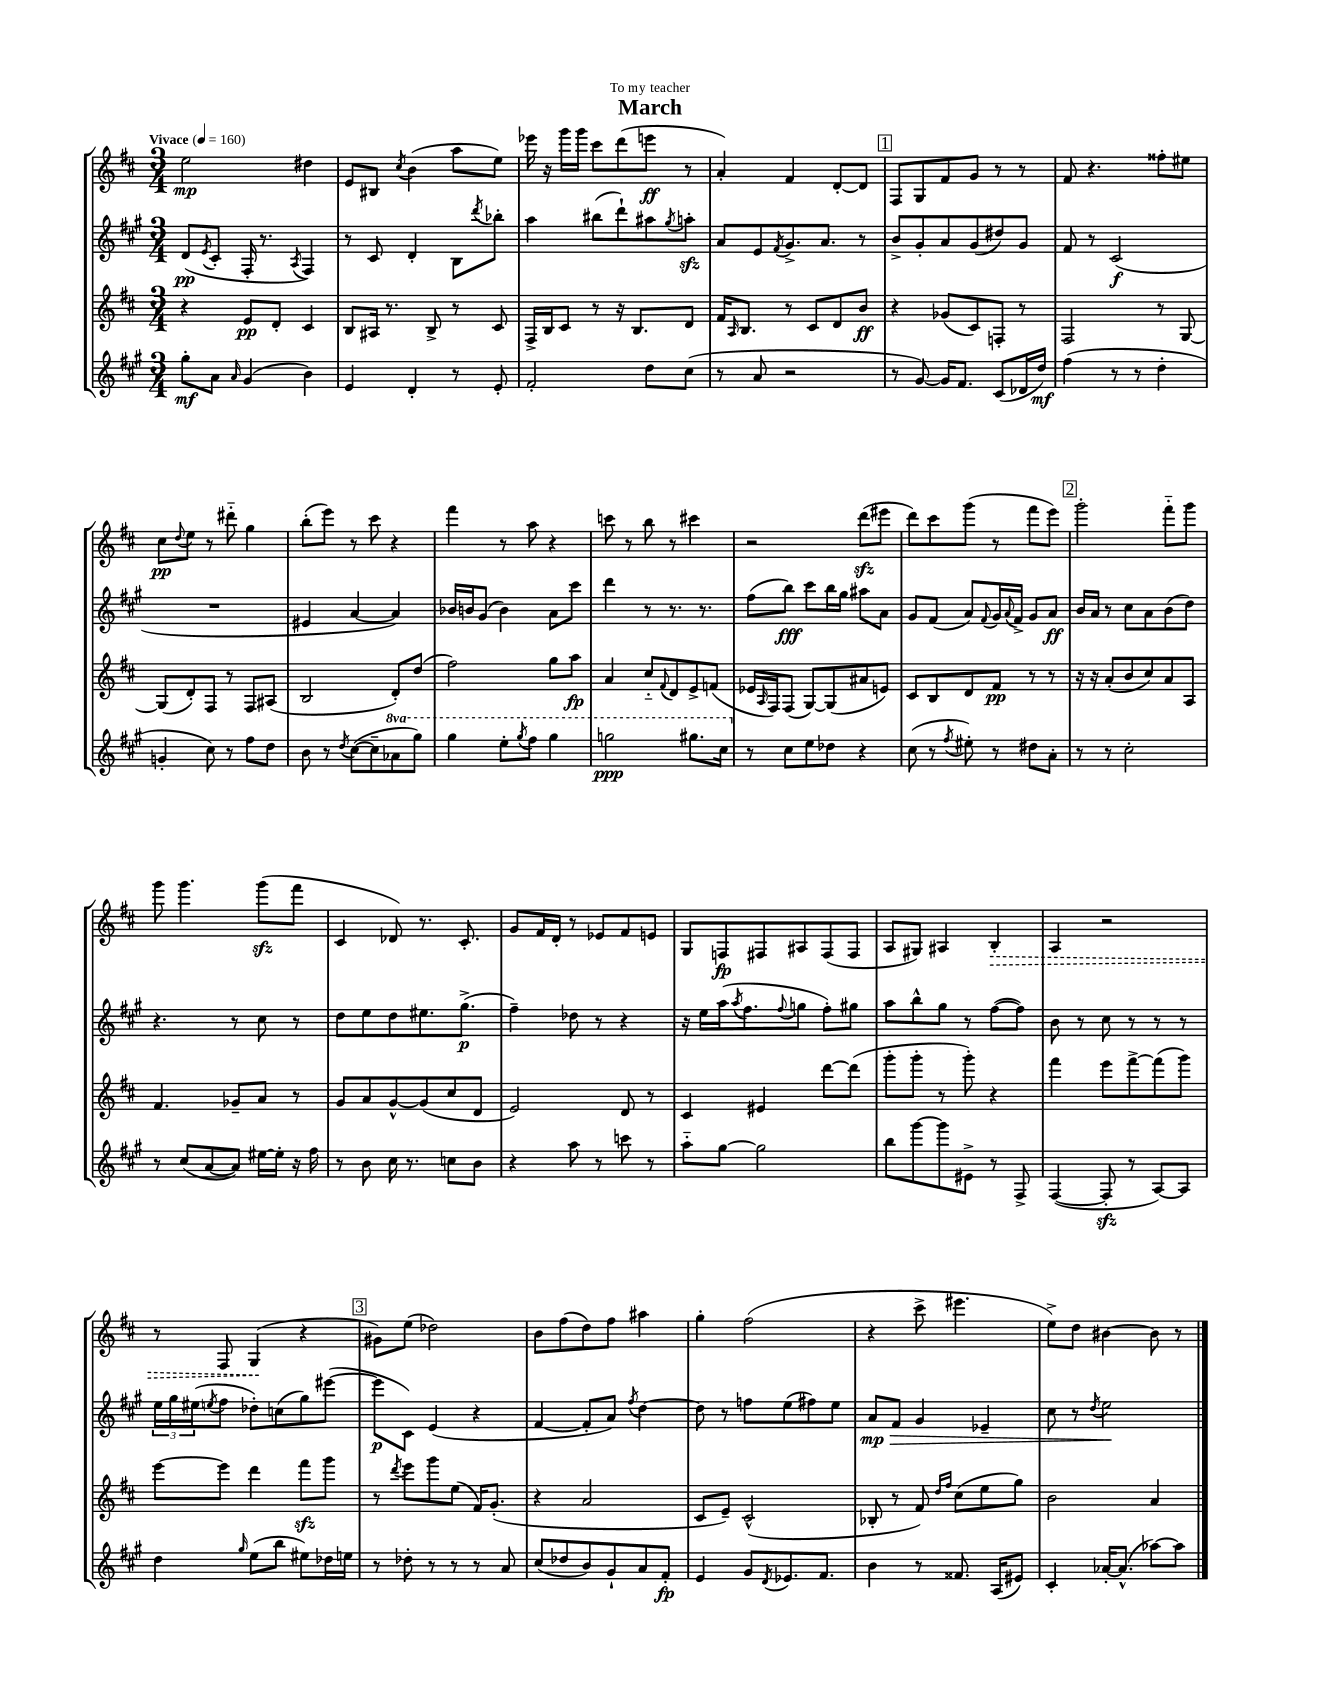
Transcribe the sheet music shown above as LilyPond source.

\header { title = "March" dedication = "To my teacher" }
<<
\new StaffGroup <<
\new Staff = "s0" {
    \clef treble \key d \major \numericTimeSignature \time 3/4 \tempo "Vivace" 4 = 160
    e''2\mp dis''4 |
    e'8 bis8 \acciaccatura { cis''8 } b'4( a''8 e''8) |
    ees'''16 r16 g'''16 g'''16 cis'''8 d'''8( e'''8\ff r8 |
    a'4-.) fis'4 d'8~-. d'8 |
    \mark \markup { \box "1" } fis8 g8 fis'8 g'8 r8 r8 |
    fis'8 r4. fisis''8-. eis''8 |
    cis''8\pp \appoggiatura { d''8 } e''8 r8 dis'''8-_ g''4 |
    b''8-.( e'''8) r8 cis'''8 r4 |
    fis'''4 r8 a''8 r4 |
    c'''8 r8 b''8 r8 cis'''4 |
    r2 d'''8\sfz( eis'''8 |
    d'''8) cis'''8 g'''8( r8 fis'''8 e'''8) |
    \mark \markup { \box "2" } g'''2-. fis'''8-_ g'''8 |
    g'''8 g'''4. g'''8\sfz( fis'''8 |
    cis'4 des'8) r8. cis'8.-. |
    g'8 fis'16 d'16-. r8 ees'8 fis'8 e'8 |
    g8 f8\fp fis8 ais8 fis8( fis8 |
    a8 gis8) ais4 \once \override Hairpin.style = #'dashed-line b4-.\> |
    a4 r2 |
    r8 fis8 g4\!( r4 |
    \mark \markup { \box "3" } gis'8) e''8( des''2) |
    b'8 fis''8( d''8) fis''8 ais''4 |
    g''4-. fis''2( |
    r4 cis'''8-> eis'''4. |
    e''8->) d''8 bis'4~ bis'8 r8 \bar "|." |
}
\new Staff = "s1" {
    \clef treble \key a \major \numericTimeSignature \time 3/4
    d'8\pp( \acciaccatura { e'8 } cis'8-. fis16-. r8. \acciaccatura { a8 } fis4) |
    r8 cis'8 d'4-. b8 \acciaccatura { d'''8 } bes''8-. |
    a''4 bis''8( d'''8-!) ais''8 \acciaccatura { gis''8 } a''8-.\sfz |
    a'8 e'8 \acciaccatura { fis'8 } gis'8.-> a'8. r8 |
    \mark \markup { \box "1" } b'8-> gis'8-. a'8 gis'8( dis''8) gis'8 |
    fis'8 r8 cis'2\f( |
    R2. |
    eis'4 a'4~ a'4) |
    bes'16 b'16 gis'8( b'4) a'8 cis'''8 |
    d'''4 r8 r8. r8. |
    fis''8( b''8\fff) cis'''8 b''16 gis''16 ais''8 a'8 |
    gis'8 fis'8( a'8) \appoggiatura { fis'8 } gis'16 \appoggiatura { a'8 } fis'16-> gis'8 a'8\ff |
    \mark \markup { \box "2" } b'16 a'16 r8 cis''8 a'8 b'8( d''8) |
    r4. r8 cis''8 r8 |
    d''8 e''8 d''8 eis''8. gis''8.->\p( |
    fis''4--) des''8 r8 r4 |
    r16 e''16 a''16( \acciaccatura { a''8 } fis''8. \appoggiatura { fis''8 } g''8 fis''8-.) gis''8 |
    a''8 b''8-^ gis''8 r8 fis''8~( fis''8) |
    b'8 r8 cis''8 r8 r8 r8 |
    \tuplet 3/2 { e''16 gis''16 eis''16( } \acciaccatura { e''8 } fis''8 des''8-.) c''8( gis''8) eis'''8~( |
    \mark \markup { \box "3" } eis'''8\p cis'8) e'4( r4 |
    fis'4~ fis'8-. a'8) \acciaccatura { fis''8 } d''4~ |
    d''8 r8 f''8 e''8( fis''8) e''8 |
    a'8\mp\> fis'8 gis'4 ees'4-- |
    cis''8 r8 \acciaccatura { d''8 } e''2\! \bar "|." |
}
\new Staff = "s2" {
    \clef treble \key d \major \numericTimeSignature \time 3/4
    r4 e'8\pp d'8-. cis'4 |
    b8 ais16 r8. b8-> r8 cis'8 |
    fis16-> b16 cis'8 r8 r16 b8. d'8 |
    fis'16 \grace { a16 } b8. r8 cis'8 d'8 b'8\ff |
    \mark \markup { \box "1" } r4 ges'8( cis'8) f8-. r8 |
    fis2 r8 g8~ |
    g8( d'8-.) fis8 r8 fis8 ais8( |
    b2 d'8-.) d''8( |
    fis''2) g''8 a''8\fp |
    a'4 cis''8-_ \appoggiatura { fis'8 } d'8 e'8-> f'8( |
    ees'16 \grace { a16 } fis16) fis8( g8~) g8( ais'8 e'8) |
    cis'8 b8 d'8 fis'8\pp r8 r8 |
    \mark \markup { \box "2" } r16 r16 a'8-.( b'8 cis''8) a'8 a8 |
    fis'4. ges'8-- a'8 r8 |
    g'8 a'8 g'8~-^ g'8( cis''8 d'8 |
    e'2) d'8 r8 |
    cis'4 eis'4 d'''8~ d'''8( |
    g'''8-. g'''8-. r8 g'''8-.) r4 |
    fis'''4 e'''8 fis'''8~-> fis'''8( g'''8) |
    e'''8~ e'''8 d'''4 fis'''8\sfz g'''8 |
    \mark \markup { \box "3" } r8 \acciaccatura { d'''8 } e'''8 g'''8 e''8( fis'16) g'8.-.( |
    r4 a'2 |
    cis'8 e'8--) cis'2-^( |
    bes8-. r8 fis'8) \grace { d''16 fis''16 } cis''8( e''8 g''8) |
    b'2 a'4 \bar "|." |
}
\new Staff = "s3" {
    \clef treble \key a \major \numericTimeSignature \time 3/4 \set Staff.ottavationMarkups = #ottavation-simple-ordinals
    gis''8-.\mf a'8 \grace { a'16 } gis'4( b'4) |
    e'4 d'4-. r8 e'8-. |
    fis'2-. d''8 cis''8( |
    r8 a'8 r2 |
    \mark \markup { \box "1" } r8 gis'8~) gis'16 fis'8. cis'8( des'16 d''16\mf) |
    fis''4( r8 r8 d''4-. |
    g'4-. cis''8) r8 fis''8 d''8 |
    b'8 r8 \acciaccatura { d''8 } cis''8~( cis''8-- \ottava #1 aes''8 gis'''8) |
    gis'''4 e'''8-. \acciaccatura { gis'''8 } fis'''8 gis'''4 |
    g'''2\ppp gis'''8. cis'''16 \ottava #0 |
    r8 cis''8 e''8 des''8 r4 |
    cis''8( r8 \acciaccatura { fis''8 } eis''8-.) r8 dis''8 a'8-. |
    \mark \markup { \box "2" } r8 r8 cis''2-. |
    r8 cis''8( a'8~ a'8) eis''16~ eis''16-. r16 fis''16 |
    r8 b'8 cis''16 r8. c''8 b'8 |
    r4 a''8 r8 c'''8 r8 |
    a''8-_ gis''8~ gis''2 |
    b''8 gis'''8~ gis'''8 eis'8-> r8 fis8-> |
    fis4~( fis8-.\sfz r8 a8~) a8 |
    d''4 \grace { gis''16 } e''8( b''8 eis''8) des''16 e''16 |
    \mark \markup { \box "3" } r8 des''8-. r8 r8 r8 a'8 |
    cis''8( des''8 b'8) gis'8-! a'8 fis'8-.\fp |
    e'4 gis'8 \acciaccatura { d'8 } ees'8. fis'8. |
    b'4 r8 fisis'8. a16( eis'8) |
    cis'4-. aes'16~-. aes'8.-^( aes''8~) aes''8 \bar "|." |
}
>>
>>
\layout { \context { \Score \remove "Bar_number_engraver" } }
